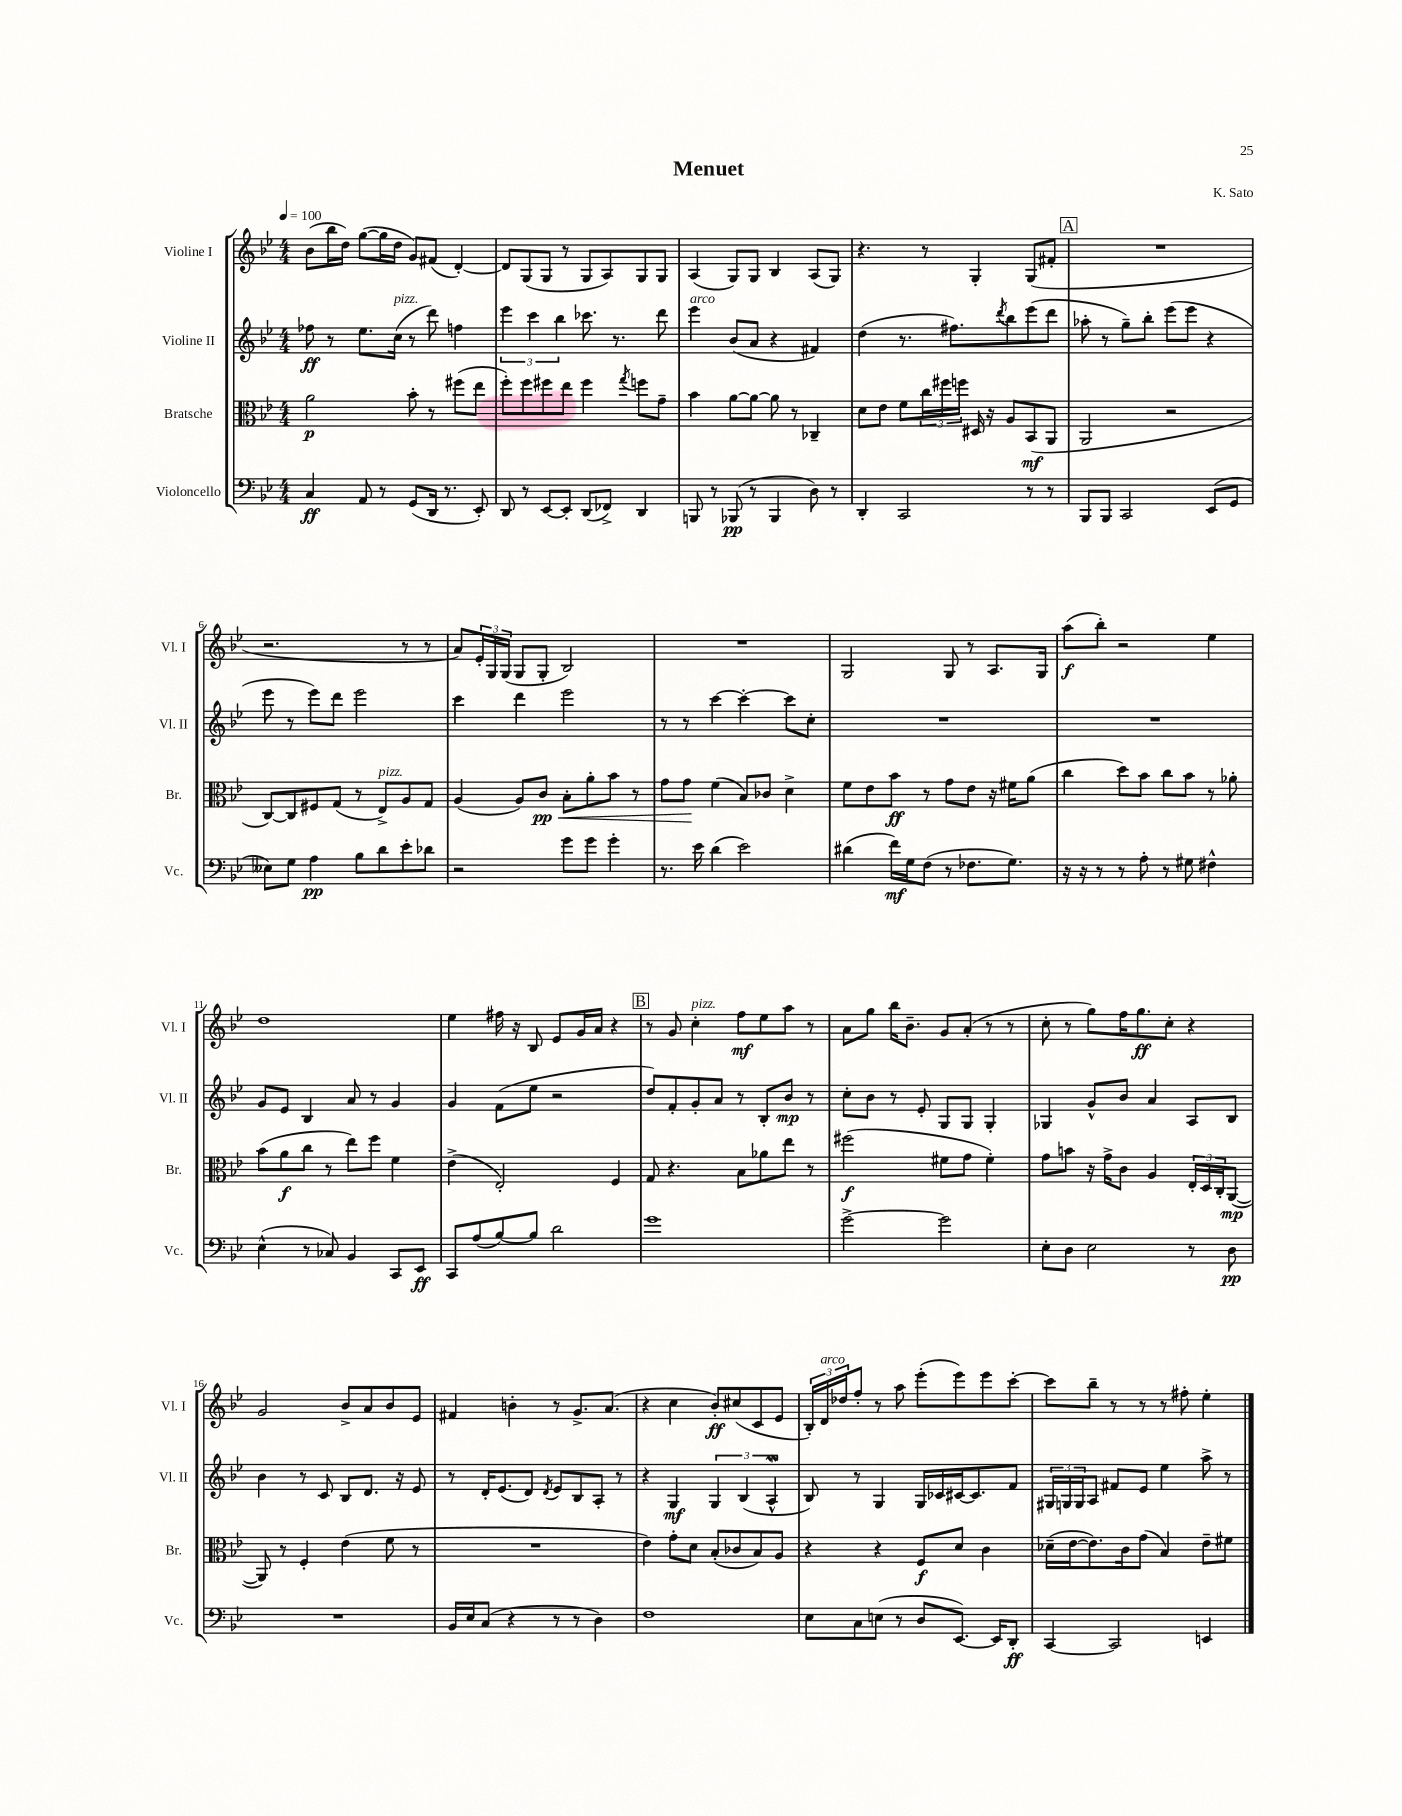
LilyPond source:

\header { title = "Menuet" composer = "K. Sato" }
<<
\new StaffGroup <<
\new Staff = "s0" \with { instrumentName = "Violine I" shortInstrumentName = "Vl. I" } {
    \clef treble \key bes \major \numericTimeSignature \time 4/4 \tempo 4 = 100
    bes'8( bes''16 d''16) g''8~( g''16 d''16 g'8) fis'8( d'4~-.) |
    d'8 g8( g8 r8 g8 a8) g8 g8 |
    a4( g8) g8 bes4 a8( g8) |
    r4. r8 g4-. g8( fis'8-. |
    \mark \markup { \box "A" } R1 |
    r2. r8 r8 |
    a'8) \tuplet 3/2 { ees'16-. g16 g16( } g8 g8-. bes2) |
    R1 |
    g2 g8 r8 a8. g16 |
    a''8\f( bes''8-.) r2 ees''4 |
    d''1 |
    ees''4 fis''16 r16 bes8 ees'8 g'16 a'16 r4 |
    \mark \markup { \box "B" } r8 g'8 c''4-.^\markup { \italic "pizz." } f''8\mf ees''8 a''8 r8 |
    a'8 g''8 bes''16 bes'8.-- g'8 a'8-.( r8 r8 |
    c''8-. r8 g''8) f''16 g''8.\ff c''8-. r4 |
    g'2 bes'8-> a'8 bes'8 ees'8 |
    fis'4 b'4-. r8 g'8.-> a'8.( |
    r4 c''4 bes'8-.\ff) cis''8( c'8 ees'8 |
    \tuplet 3/2 { bes16-.) d'16^\markup { \italic "arco" } des''16 } f''8-. r8 a''8 ees'''8-.( ees'''8) ees'''8 c'''8~-. |
    c'''8 bes''8-- r8 r8 r8 fis''8-. ees''4-. \bar "|." |
}
\new Staff = "s1" \with { instrumentName = "Violine II" shortInstrumentName = "Vl. II" } {
    \clef treble \key bes \major \numericTimeSignature \time 4/4
    fes''8\ff r8 ees''8. c''16^\markup { \italic "pizz." }( r8 d'''8) f''4 |
    \tuplet 3/2 { ees'''4 c'''4 bes''4 } ces'''8. r8. d'''8 |
    ees'''4^\markup { \italic "arco" } bes'8( a'8 r4 fis'4) |
    d''4( r8. fis''8.) \acciaccatura { d'''8 } bes''8 ees'''8( d'''8 |
    \mark \markup { \box "A" } aes''8-. r8 g''8--) bes''8-. ees'''8( ees'''8 r4 |
    ees'''8 r8 ees'''8) d'''8 ees'''2 |
    c'''4 d'''4 ees'''2 |
    r8 r8 c'''4~ c'''4~-. c'''8 c''8-. |
    R1 |
    R1 |
    g'8 ees'8 bes4 a'8 r8 g'4 |
    g'4 f'8( ees''8 r2 |
    \mark \markup { \box "B" } d''8) f'8-. g'8-. a'8 r8 bes8-. bes'8\mp r8 |
    c''8-. bes'8 r8 ees'8-. g8 g8 g4-. |
    ges4 g'8-^ bes'8 a'4 a8 bes8 |
    bes'4 r8 c'8 bes8 d'8. r16 ees'8 |
    r8 d'16-. ees'8.( d'8) \acciaccatura { d'8 } ees'8 bes8 a8-. r8 |
    r4 g4\mf \tuplet 3/2 { g4 bes4( a4-^\mordent } |
    bes8) r8 g4 g16 ces'16 cis'16~ cis'8. f'8 |
    \tuplet 3/2 { gis16 g16 g16 } a8 fis'8 ees'8 ees''4 a''8-> r8 \bar "|." |
}
\new Staff = "s2" \with { instrumentName = "Bratsche" shortInstrumentName = "Br." } {
    \clef alto \key bes \major \numericTimeSignature \time 4/4
    a'2\p bes'8-. r8 fis''8( ees''8 |
    f''8-.) f''8 fis''8 ees''8 fis''4 \acciaccatura { g''8 } f''8 g'8-- |
    bes'4 a'8~ a'8~ a'8 r8 ces4-- |
    d'8 ees'8 f'8 \tuplet 3/2 { c''16 fis''16 f''16 } dis16 r16 a8 bes,8\mf( a,8 |
    \mark \markup { \box "A" } a,2 r2 |
    c8~) c8 fis8 g8( r8 ees8->^\markup { \italic "pizz." }) a8 g8 |
    a4( a8) c'8\pp\< bes8-. a'8-. bes'8 r8 |
    g'8 g'8\! f'4( bes8) ces'8 d'4-> |
    f'8 ees'8 bes'8\ff r8 g'8 ees'8 r16 fis'16 a'8( |
    c''4 d''8) bes'8 c''8 bes'8 r8 aes'8-. |
    bes'8( a'8\f c''8 r8 ees''8) f''8 f'4 |
    ees'4->( ees2-.) f4 |
    \mark \markup { \box "B" } g8 r4. bes8 aes'8 ees''8 r8 |
    fis''2\f( fis'8 g'8 fis'4-.) |
    g'8 b'8 r16 g'16-> c'8 a4 \tuplet 3/2 { ees16-. d16 c16-. } a,8~\mp( |
    a,8) r8 f4-. ees'4( f'8 r8 |
    R1 |
    ees'4) g'8-. d'8 bes8-.( ces'8 bes8) a8 |
    r4 r4 f8\f d'8 c'4 |
    des'16--( ees'16~ ees'8.) c'16 g'8( bes4) ees'8-- fis'8 \bar "|." |
}
\new Staff = "s3" \with { instrumentName = "Violoncello" shortInstrumentName = "Vc." } {
    \clef bass \key bes \major \numericTimeSignature \time 4/4
    c4\ff a,8 r8 g,8( d,16 r8. ees,8-.) |
    d,8 r8 ees,8~ ees,8-. d,8( fes,8->) d,4 |
    b,,8 r8 bes,,8\pp( r8 bes,,4 d8) r8 |
    d,4-. c,2 r8 r8 |
    \mark \markup { \box "A" } bes,,8 bes,,8 c,2 ees,8( g,8 |
    eeses8) g8 a4\pp bes8 d'8 ees'8-. des'8 |
    r2 g'8 g'8 g'4-. |
    r8. ees'16 d'4( ees'2) |
    dis'4( f'16\mf) g16 f8( r8 fes8. g8.) |
    r16 r16 r8 r8 a8-. r8 gis8 fis4-^ |
    ees4-^( r8 ces8) bes,4 c,8 ees,8\ff |
    c,8 a8( bes8~) bes8 d'2 |
    \mark \markup { \box "B" } g'1 |
    g'2~-> g'2 |
    ees8-. d8 ees2 r8 d8\pp |
    R1 |
    bes,16 ees16 c8( r4 r8 r8 d4) |
    f1 |
    ees8 c8 e8( r8 d8 ees,8.~) ees,16 d,8-.\ff |
    c,4~ c,2 e,4 \bar "|." |
}
>>
>>
